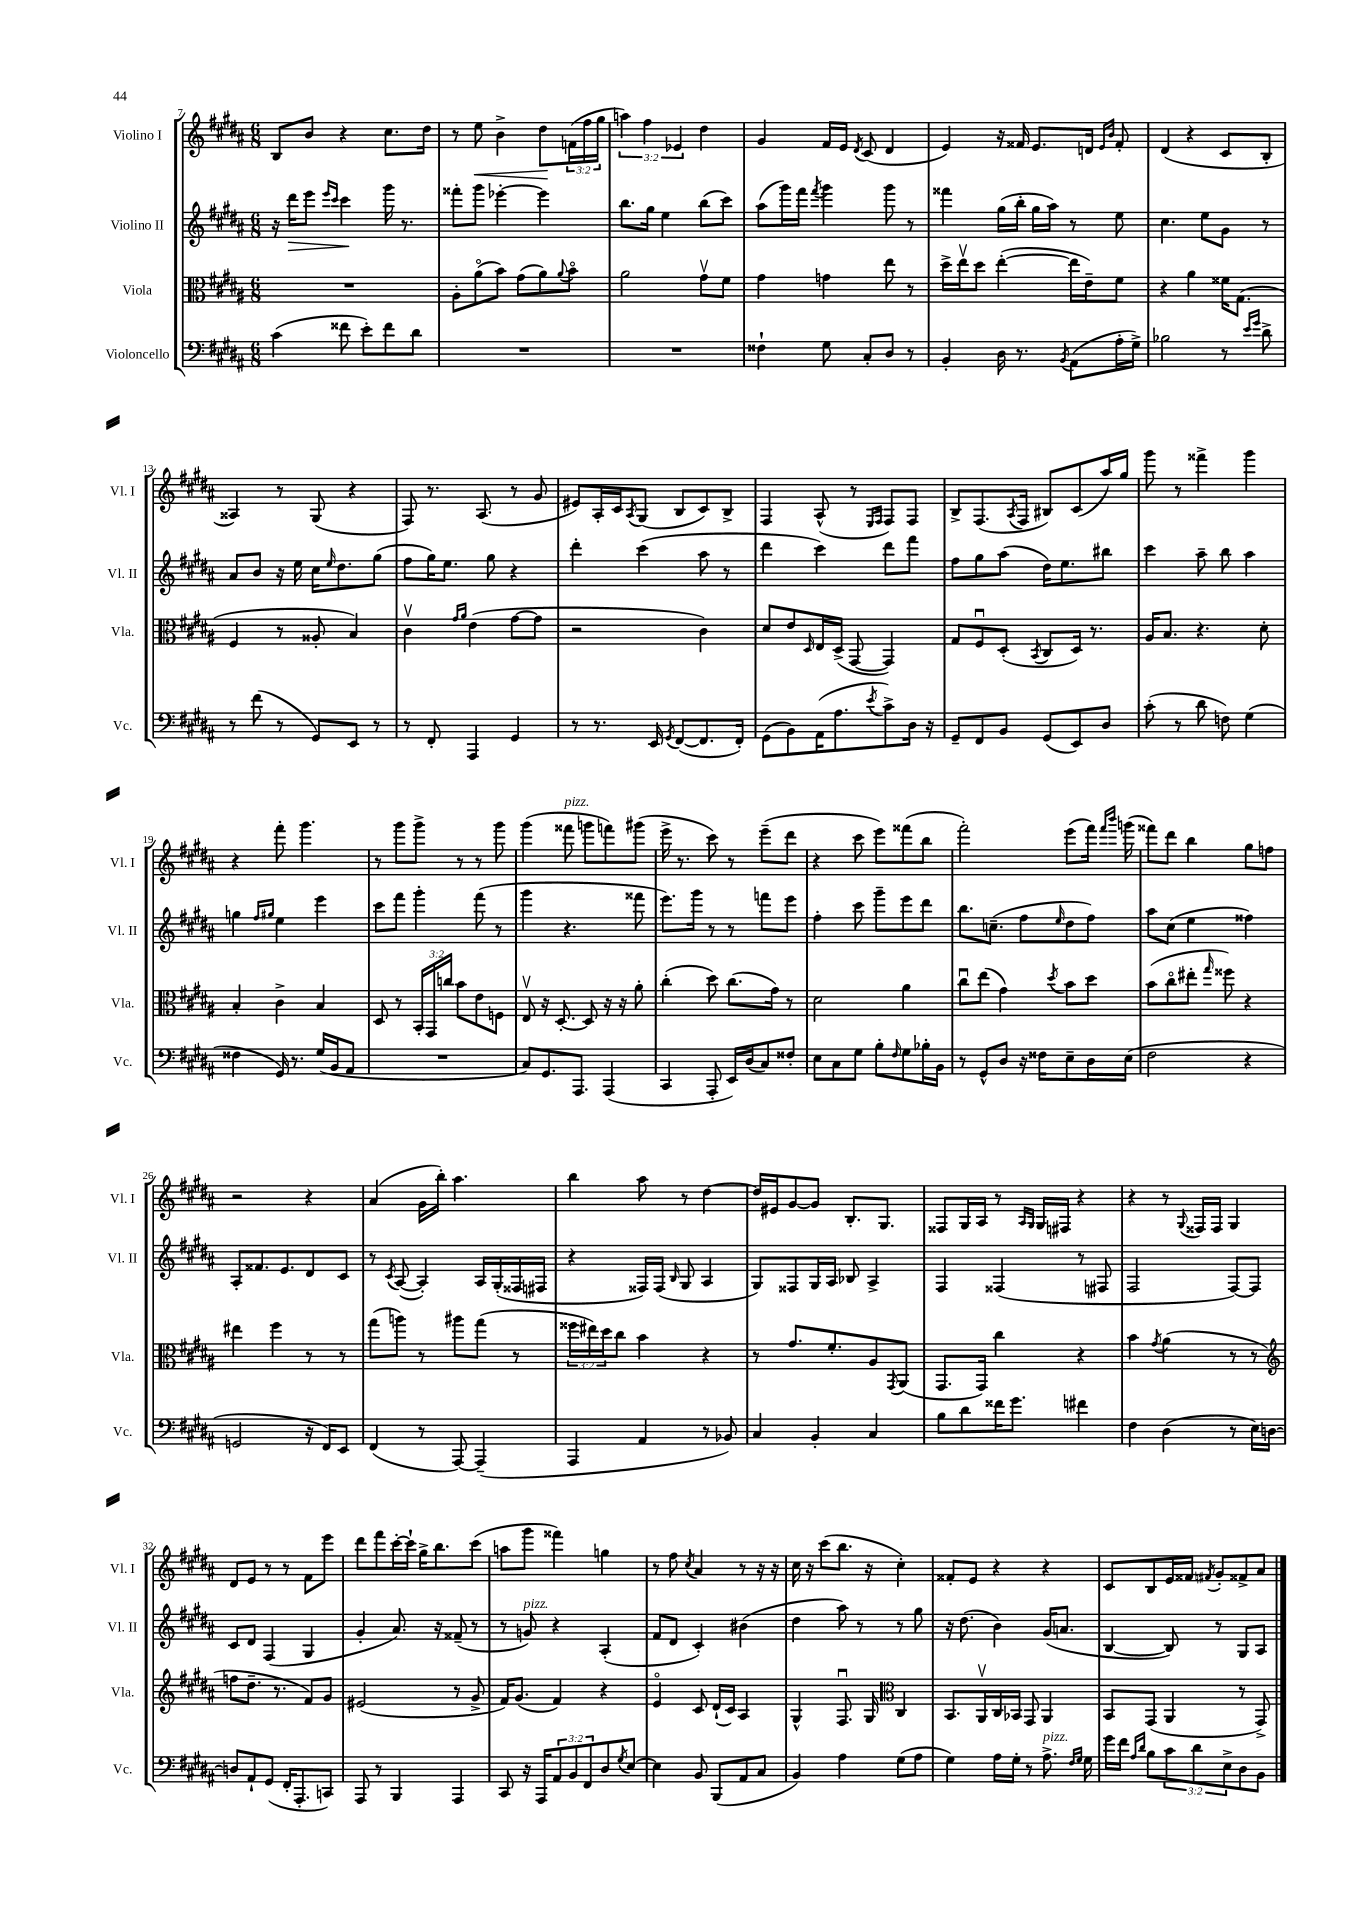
<<
\new StaffGroup <<
\new Staff = "s0" \with { instrumentName = "Violino I" shortInstrumentName = "Vl. I" } {
    \clef treble \key b \major \numericTimeSignature \time 6/8 \override Staff.TupletNumber.text = #tuplet-number::calc-fraction-text
    b8 b'8 r4 cis''8. dis''16 |
    r8 e''8\< b'4-> dis''8\! \tuplet 3/2 { f'16( fis''16 gis''16 } |
    \tuplet 3/2 { a''4) fis''4 ees'4 } dis''4 |
    gis'4 fis'16 e'16 \acciaccatura { dis'8 } cis'8( dis'4 |
    e'4) r16 fisis'16 e'8. d'16 \grace { e'16 b'16 } fisis'8-. |
    dis'4( r4 cis'8 b8-. |
    aisis4) r8 gis8( r4 |
    fis8) r8. ais8.( r8 gis'8 |
    eis'8) ais16-. cis'16 \acciaccatura { ais8 } gis8( b8 cis'8) b8-> |
    fis4 ais8-^( r8 \grace { e16 fis16 } fis8) fis8 |
    b8-> fis8.( \acciaccatura { ais8 } fis16 bis8) cis'8( ais''16) gis''16 |
    gis'''8 r8 fisis'''4-> gis'''4 |
    r4 fis'''8-. gis'''4. |
    r8 gis'''8 gis'''8-> r8 r8 gis'''8 |
    gis'''4( fisis'''8^\markup { \italic "pizz." } g'''8 f'''8) gis'''8( |
    e'''16-> r8. cis'''8) r8 e'''8--( dis'''8 |
    r4 cis'''8 e'''8) fisis'''8( b''8 |
    fis'''2-.) e'''8( fis'''16) \grace { fis'''16 b'''16 } g'''16( |
    fisis'''8) dis'''8 b''4 gis''8 f''8 |
    r2 r4 |
    ais'4( gis'16 b''16-.) ais''4. |
    b''4 ais''8 r8 dis''4~ |
    dis''16 eis'16 gis'8~ gis'8 b8.-. gis8. |
    fisis8 gis16 ais16 r8 \grace { ais16 gis16 } gis16 fis16 r4 |
    r4 r8 \appoggiatura { gis8 } fisis16 fisis16 gis4 |
    dis'8 e'8 r8 r8 fis'8 e'''8 |
    dis'''8 fis'''8 cis'''16~-. cis'''16-! gis''16-> b''8. cis'''8( |
    a''8 gis'''8 fisis'''4) g''4 |
    r8 fis''8 \acciaccatura { cis''8 } ais'4 r8 r16 r16 |
    cis''16 r16 cis'''8( b''8. r16 cis''4-.) |
    fisis'8-. e'8 r4 r4 |
    cis'8 b8 e'16 fisis'16 \acciaccatura { fis'8 } gis'8-. fisis'8-> ais'8 \bar "|." |
}
\new Staff = "s1" \with { instrumentName = "Violino II" shortInstrumentName = "Vl. II" } {
    \clef treble \key b \major \numericTimeSignature \time 6/8
    r16 dis'''16\> e'''8 \grace { e'''16 cis'''16 } cis'''4\! gis'''16 r8. |
    fisis'''8-. gis'''8 ees'''4~-. ees'''4 |
    b''8. gis''16 e''4 b''8( cis'''8) |
    ais''8( gis'''16) fis'''16 \acciaccatura { fis'''8 } gis'''4 gis'''8 r8 |
    fisis'''4 gis''16( b''16-. gis''16 ais''16) r8 e''8 |
    cis''4. e''8 gis'8 r8 |
    ais'8 b'8 r16 e''16 cis''16 \grace { e''16 } dis''8. gis''8( |
    fis''8 gis''16) e''8. gis''8 r4 |
    dis'''4-. cis'''4( ais''8 r8 |
    dis'''4 cis'''4) dis'''8 fis'''8 |
    fis''8 gis''8 ais''8( dis''16) e''8. bis''8 |
    cis'''4 ais''8-- b''8 ais''4 |
    g''4 \grace { fis''16 gis''16 } e''4 e'''4 |
    cis'''8 fis'''8 gis'''4-. fis'''8( r8 |
    gis'''4 r4. fisis'''8 |
    e'''8.) gis'''16 r8 r8 f'''8 e'''8 |
    fis''4-. cis'''8 gis'''8-- e'''8 dis'''8 |
    b''8. c''8.--( fis''8 \grace { e''16 } dis''8 fis''8) |
    ais''8 cis''8( e''4 fisis''4) |
    ais8-. fisis'8. e'8. dis'8 cis'8 |
    r8 \acciaccatura { cis'8 } ais8~( ais4-.) ais16 gis16-.( fisis16 fis16 |
    r4 fisis16) fisis16( \grace { b16 } gis8 ais4 |
    gis8) fisis8 gis16 ais16 bes8 ais4-> |
    fis4 fisis4( r8 fis8 |
    fis2 fis8~) fis8 |
    cis'8 dis'8 fis4( gis4 |
    gis'4-. ais'8.) r16 fisis'8--( r8 |
    r8 g'8^\markup { \italic "pizz." }) r4 ais4-.( |
    fis'8 dis'8 cis'4-.) bis'4( |
    dis''4 ais''8) r8 r8 gis''8 |
    r16 dis''8.( b'4) gis'16( a'8. |
    b4~ b8) r8 gis8 ais8 \bar "|." |
}
\new Staff = "s2" \with { instrumentName = "Viola" shortInstrumentName = "Vla." } {
    \clef alto \key b \major \numericTimeSignature \time 6/8 \override Staff.TupletNumber.text = #tuplet-number::calc-fraction-text
    R2. |
    ais8-. ais'8\flageolet( b'8) gis'8( ais'8) \appoggiatura { ais'8 } b'8\flageolet |
    ais'2 gis'8\upbow fis'8 |
    gis'4 g'4 e''8 r8 |
    dis''16-> e''16\upbow dis''8 e''4~-.( e''16 e'16--) fis'8 |
    r4 ais'4 fisis'16 gis8.( |
    fis4 r8 aisis8-. b4) |
    cis'4\upbow \grace { gis'16 ais'16 } e'4( gis'8~ gis'8 |
    r2 cis'4) |
    dis'8 e'8 \grace { dis16 } e16 dis16->( gis,8~ gis,4) |
    gis8 fis8\downbow dis8-.( \acciaccatura { b,8 } cis8 dis16) r8. |
    ais16 b8. r4. dis'8-. |
    b4-. cis'4-> b4 |
    dis8 r8 \tuplet 3/2 { b,16-. gis,16 c''16 } b'8 e'8 f8 |
    e8\upbow r16 dis8.~-. dis8 r16 r16 ais'8-. |
    cis''4-.( dis''8) cis''8.( gis'16) r8 |
    dis'2 ais'4 |
    cis''8\downbow e''8( gis'4) \acciaccatura { dis''8 } b'8 dis''8 |
    b'8( cis''8\flageolet eis''8-. \grace { gis''16 } fisis''8) r4 |
    eis''4 fis''4 r8 r8 |
    gis''8( a''8) r8 ais''8 gis''8( r8 |
    \tuplet 3/2 { fisis''16 eis''16) dis''16 } cis''8 b'4 r4 |
    r8 gis'8. fis'8.-. ais8 \acciaccatura { gis,8 } ais,8( |
    gis,8. gis,16) cis''4 r4 |
    b'4 \acciaccatura { gis'8 } ais'4( r8 r8 |
    \clef treble f''8 dis''8.-- r8. fis'8) gis'8 |
    eis'2( r8 gis'8-> |
    fis'16) gis'8.( fis'4) r4 |
    e'4\flageolet cis'8 dis'16-!( cis'16) ais4 |
    gis4-^ fis8.\downbow gis16 \clef alto cis4 |
    b,8. ais,16\upbow cis16 bes,16 gis,8 ais,4 |
    b,8 gis,8( ais,4 r8 gis,8->) \bar "|." |
}
\new Staff = "s3" \with { instrumentName = "Violoncello" shortInstrumentName = "Vc." } {
    \clef bass \key b \major \numericTimeSignature \time 6/8 \override Staff.TupletNumber.text = #tuplet-number::calc-fraction-text
    cis'4( fisis'8 e'8-.) fisis'8 dis'8 |
    R2. |
    R2. |
    fisis4-! gis8 cis8-. dis8 r8 |
    b,4-. dis16 r8. \acciaccatura { b,8 } ais,8( ais16-. gis16->) |
    bes2 r8 \grace { e'16 gis'16 } dis'8-> |
    r8 fis'8( r8 gis,8) e,8 r8 |
    r8 fis,8-. ais,,4 gis,4 |
    r8 r8. e,16 \acciaccatura { gis,8 } fis,8~( fis,8. fis,16-.) |
    gis,8( b,8) ais,16( ais8. \acciaccatura { e'8 } cis'8->) dis16 r16 |
    gis,8-- fis,8 b,8 gis,8( e,8) dis8 |
    cis'8-.( r8 dis'8 f8) gis4( |
    fisis4 gis,16) r8. gis16( b,16 ais,8 |
    R2. |
    cis8) gis,8. ais,,8. ais,,4( |
    cis,4 ais,,8-. e,16) dis16( cis8) fisis8-. |
    e8 cis8 gis8 b8-. \grace { fis16 } gis8 bes16-. b,16 |
    r8 gis,8-^ dis8 r16 fisis16 e8-- dis16 e16( |
    fis2 r4 |
    g,2 r16 fis,16) e,8 |
    fis,4( r8 ais,,8~) ais,,4--( |
    ais,,4 ais,4 r8 bes,8) |
    cis4 b,4-. cis4 |
    b8 dis'8 fisis'16 gis'8. fis'4 |
    fis4 dis4( r8 e16) d16~ |
    d8 ais,8-! gis,8( fis,16-. ais,,8.-. c,8) |
    ais,,8 r8 b,,4 ais,,4 |
    cis,8 r16 ais,,16 \tuplet 3/2 { ais,8 b,8 fis,8 } dis8 \acciaccatura { gis8 } e8~ |
    e4 b,8 b,,8( ais,8 cis8 |
    b,4) ais4 gis8( ais8 |
    gis4) ais16 gis16-. r8 ais8.->^\markup { \italic "pizz." } \grace { fis16 gis16 } gis16 |
    gis'16 fis'16 \grace { ais16 dis'16 } b8 \tuplet 3/2 { cis'8 dis'8 e8-> } dis8 b,8 \bar "|." |
}
>>
>>
\layout { \context { \Score currentBarNumber = #7 } }
